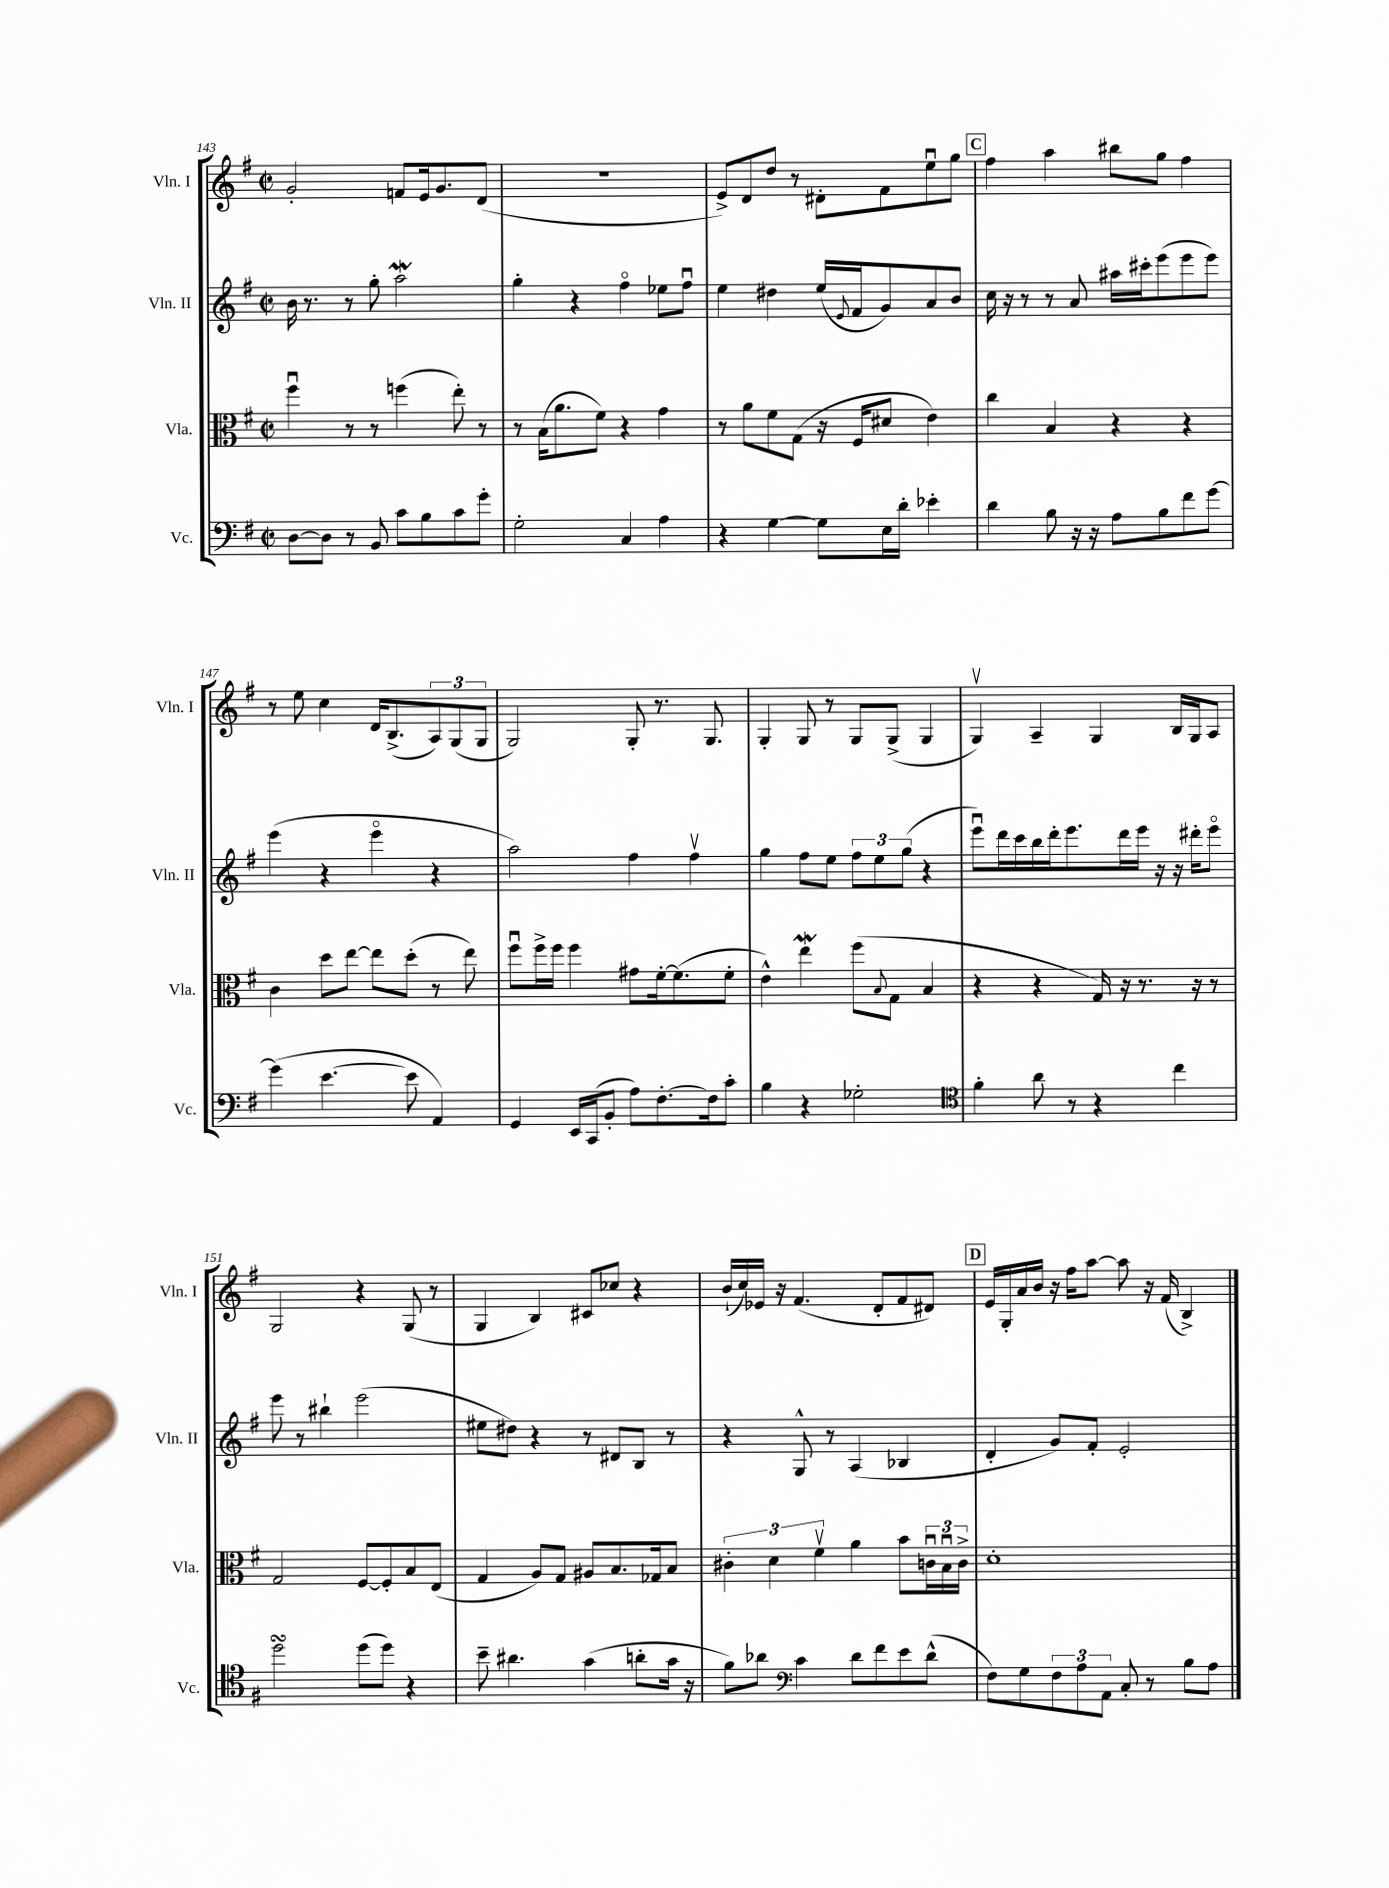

**kern	**kern	**kern	**kern
*staff4	*staff3	*staff2	*staff1
*clefF4	*clefC3	*clefG2	*clefG2
*k[f#]	*k[f#]	*k[f#]	*k[f#]
*M2/2	*M2/2	*M2/2	*M2/2
*met(c|)	*met(c|)	*met(c|)	*met(c|)
[8D	4ff#u	16b	2g'
.	.	8.r	.
8D]	.	.	.
8r	8r	8r	.
8BB	8r	8gg'	.
8c	(4ff	2aa	8f
8B	.	.	16e
.	.	.	8.g
8c	8ee')	.	.
8g'	8r	.	(8d
=	=	=	=
2G'	8r	4gg'	1r
.	(16B	.	.
.	8.a	.	.
.	.	4r	.
.	8f#)	.	.
4C	4r	4ff#o	.
4A	4g	8ee-	.
.	.	8ff#u	.
=	=	=	=
4r	8r	4ee	8e^)
.	8a	.	8d
[4G	8f#	4dd#	8dd
.	(8G	.	8r
8G]	16r	(16ee	8d#'
.	.	8qqe	.
.	16F#	16f#	.
16E	8d#	8g)	8f#
16d'	.	.	.
4e-'	4e)	8a	8eeu
.	.	8b	8gg
=	=	=	=
4d	4cc	16cc	4ff#
.	.	16r	.
.	.	8r	.
8B	4B	8r	4aa
16r	.	8a	.
16r	.	.	.
8A	4r	16aa#	8bb#
.	.	16ccc#'	.
8B	.	(8eee	8gg
8f#	4r	8eee	4ff#
[8g	.	8eee)	.
=	=	=	=
(4g]	4c	(4eee	8r
.	.	.	8ee
[4.e	8dd	4r	4cc
.	[8ee	.	.
.	8ee]	4eeeo	16d
.	.	.	(8.B^
8e]	(8dd'	.	.
4AA)	8r	4r	12A)
.	.	.	(12G
.	8ee)	.	.
.	.	.	12G
=	=	=	=
4GG	8ff#u	2aa)	2G)
.	16ff#^	.	.
.	16ff#	.	.
16EE	4ff#	.	.
(16CC	.	.	.
8BB'	.	.	.
8A)	8g#	4ff#	8G'
[8.F#'	[16f#'	.	8.r
.	(8.f#]	.	.
.	.	4ff#v	.
16F#]	.	.	8.G
8c'	8f#'	.	.
=	=	=	=
4B	4e^^)	4gg	4G'
4r	4ee	8ff#	8G
.	.	8ee	8r
2G-'	(8ff#	12ff#	8G
.	.	12ee	.
.	8qqB	.	.
.	8G	.	(8G^
.	.	(12gg	.
.	4B	4r	4G
=	=	=	=
*clefC4	*	*	*
4f#'	4r	8eeeu)	4Gv)
.	.	16ddd	.
.	.	16ccc	.
8a	4r	16bb	4A~
.	.	16ddd'	.
8r	.	8.eee	.
4r	16G)	.	4G
.	16r	16ddd	.
.	8.r	16eee	.
.	.	16r	.
4cc	.	16r	16B
.	16r	16ddd#'	16G
.	8r	8eeeo	8A
=	=	=	=
2dd	2G	8eee	2G
.	.	8r	.
.	.	4bb#`	.
(8dd	[8F#	(2eee	4r
8dd)	8F#']	.	.
4r	8B	.	(8G
.	(8E	.	8r
=	=	=	=
8b~	4G	8ee#	4G
4.a#	.	8dd#)	.
.	8A)	4r	4B)
.	8G	.	.
(4g	8A#	8r	8c#
.	8.B	8d#	8cc-
8a'	.	8B	4r
.	16G-	.	.
16g	8B	8r	.
16r	.	.	.
=	=	=	=
8f#)	6c#'	4r	(16b`
.	.	.	16cc)
8a-	.	.	16e-
.	6d	.	.
.	.	.	16r
*clefF4	*	*	*
4c	.	8G^^	(4.f#
.	6f#v	.	.
.	.	8r	.
8d	4a	(4A	.
8f#	.	.	8d'
8e	8b	4B-	8f#
(8d^^	24cu	.	8d#)
.	24Bu	.	.
.	24c^	.	.
=	=	=	=
8F#)	1d'	4d'	16e
.	.	.	16G'
8G	.	.	16a
.	.	.	16b
12F#	.	8g)	16r
.	.	.	16ff#
12A	.	.	.
.	.	8f#'	[8aa
12AA	.	.	.
8C'	.	2e'	8aa]
8r	.	.	16r
.	.	.	(16f#
8B	.	.	4B^)
8A	.	.	.
==	==	==	==
*-	*-	*-	*-
